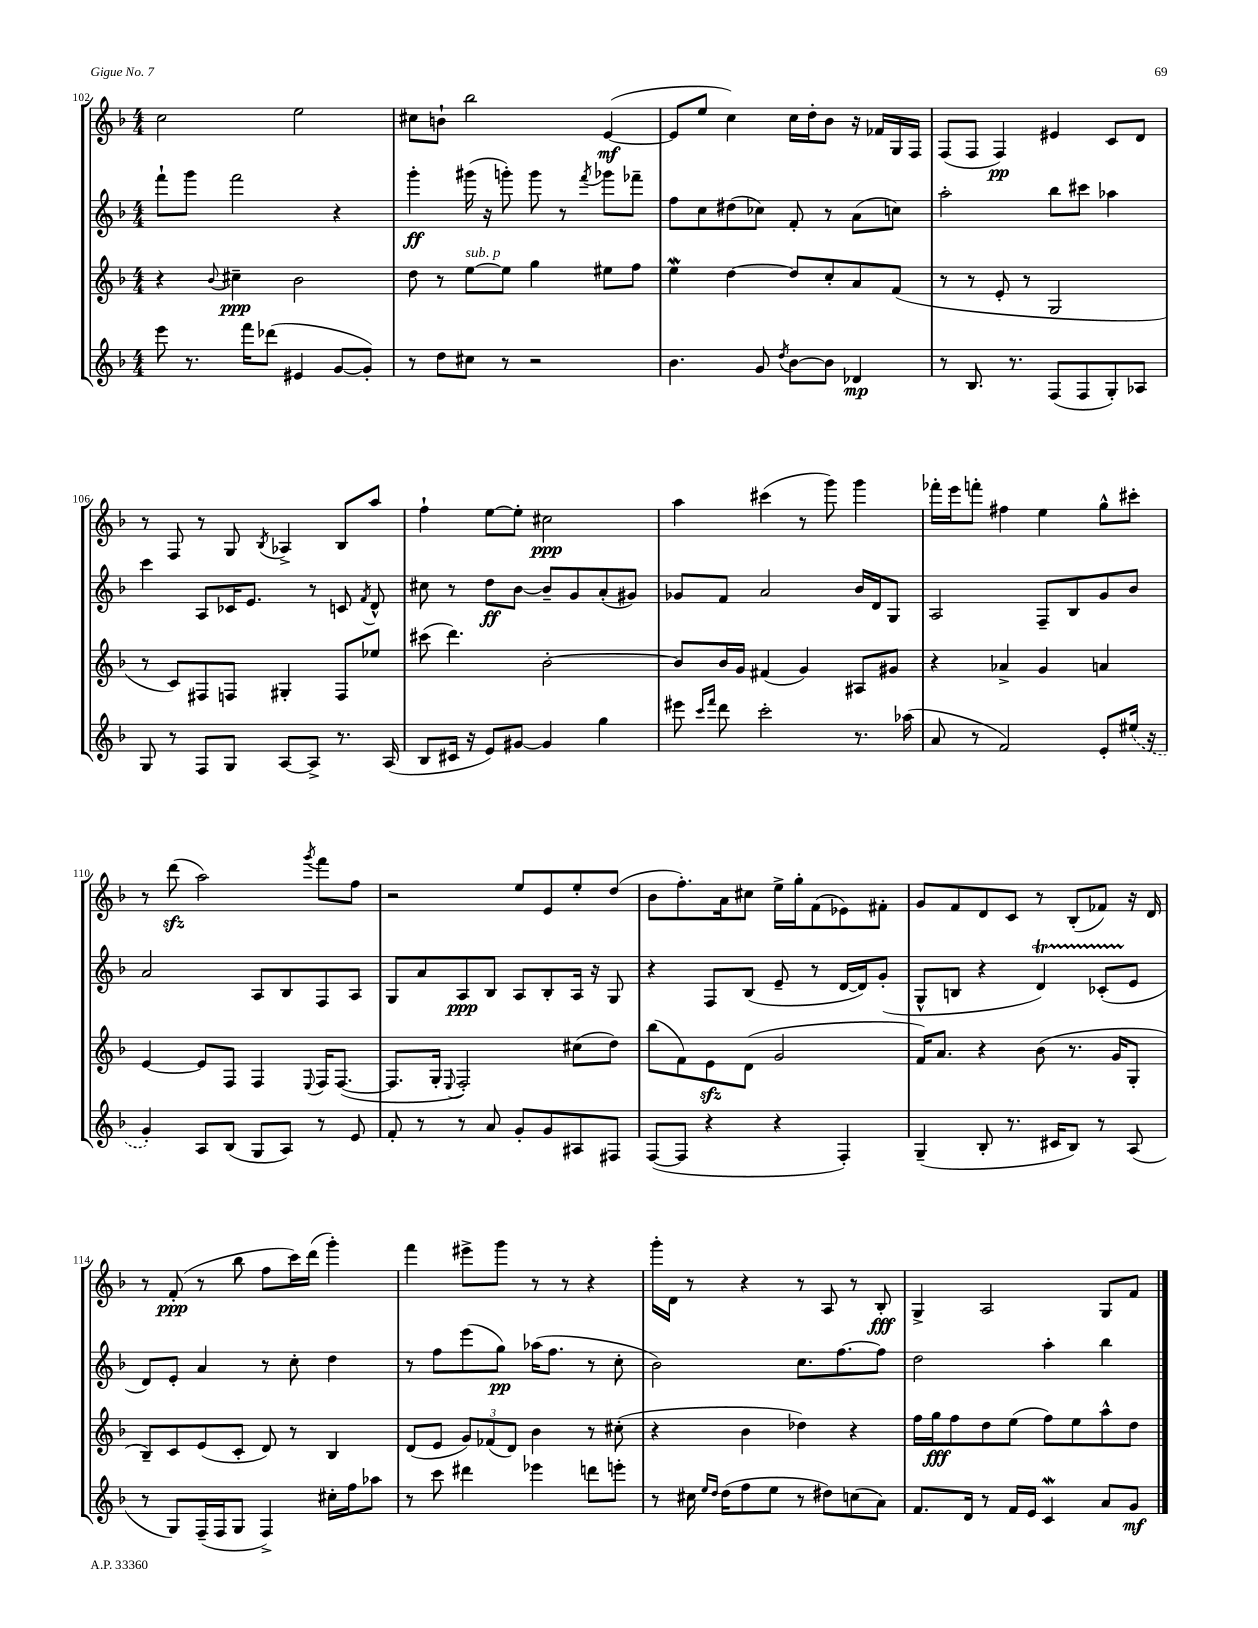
<<
\new StaffGroup <<
\new Staff = "s0" {
    \clef treble \key f \major \numericTimeSignature \time 4/4
    \autoBeamOff c''2 e''2 |
    cis''8[ b'8]-! bes''2 e'4~\mf( |
    e'8[ e''8] c''4) c''16[ d''16-. bes'8] r16 fes'16[ g16 f16] |
    f8[( f8] f4\pp) eis'4 c'8[ d'8] |
    r8 f8 r8 g8 \acciaccatura { bes8 } aes4-> bes8[ a''8] |
    f''4-! e''8[~ e''8]-. cis''2\ppp |
    a''4 cis'''4( r8 g'''8) g'''4 |
    fes'''16[-. e'''16 f'''8]-. fis''4 e''4 g''8[-^ cis'''8]-. |
    r8 d'''8\sfz( a''2) \acciaccatura { g'''8 } f'''8[ f''8] |
    r2 e''8[ e'8 e''8-. d''8]( |
    bes'8[ f''8.-.) a'16 cis''8] e''16[-> g''16-. f'8( ees'8) fis'8]-. |
    g'8[ f'8 d'8 c'8] r8 bes8[-.( fes'8]) r16 d'16 |
    r8 f'8-.\ppp( r8 bes''8 f''8[ c'''16) d'''16]( g'''4-.) |
    f'''4 eis'''8[-> g'''8] r8 r8 r4 |
    g'''16[-. d'16] r8 r4 r8 a8 r8 bes8-.\fff |
    g4-> a2 g8[ f'8] \bar "|." |
}
\new Staff = "s1" {
    \clef treble \key f \major \numericTimeSignature \time 4/4
    \autoBeamOff f'''8[-! g'''8] f'''2 r4 |
    g'''4-.\ff gis'''16( r16 g'''8-.) g'''8 r8 \acciaccatura { f'''8 } ges'''8[ fes'''8]-- |
    f''8[ c''8 dis''8( ces''8]) f'8-. r8 a'8[( c''8]) |
    a''2-. bes''8[ cis'''8] aes''4 |
    c'''4 a8[ ces'16 e'8.] r8 c'8 \acciaccatura { f'8 } d'8-^ |
    cis''8 r8 d''8[\ff bes'8]~ bes'8[-- g'8 a'8-.( gis'8]) |
    ges'8[ f'8] a'2 bes'16[ d'16 g8] |
    a2 f8[-- bes8 g'8 bes'8] |
    a'2 a8[ bes8 f8 a8] |
    g8[ a'8 a8\ppp bes8] a8[ bes8-. a16] r16 g8 |
    r4 f8[ bes8]( e'8-- r8 d'16[~ d'16) g'8]-.( |
    g8[-^ b8] r4 d'4\startTrillSpan) ces'8[-.( e'8]\stopTrillSpan |
    d'8[) e'8]-. a'4 r8 c''8-. d''4 |
    r8 f''8[ e'''8( g''8]\pp) aes''16[( f''8.] r8 c''8-. |
    bes'2) c''8.[ f''8.~ f''8] |
    d''2 a''4-. bes''4 \bar "|." |
}
\new Staff = "s2" {
    \clef treble \key f \major \numericTimeSignature \time 4/4
    \autoBeamOff r4 \appoggiatura { bes'8 } cis''4--\ppp bes'2 |
    d''8 r8 e''8[~^\markup { \italic "sub. p" } e''8] g''4 eis''8[ f''8] |
    e''4\mordent d''4~ d''8[ c''8-. a'8 f'8]( |
    r8 r8 e'8-. r8 g2 |
    r8 c'8[) fis8 f8] gis4-. f8[ ees''8] |
    cis'''8( d'''4.) bes'2~-. |
    bes'8[ bes'16 g'16] fis'4( g'4) ais8[ gis'8] |
    r4 aes'4-> g'4 a'4 |
    e'4~ e'8[ f8] f4 \appoggiatura { e8 } f16[ f8.]~( |
    f8.[ g16]-. \appoggiatura { e8 } f2-.) cis''8[( d''8]) |
    bes''8[( f'8) e'8\sfz d'8]( g'2 |
    f'16[) a'8.] r4 bes'8( r8. g'16[ g8]-. |
    bes8[--) c'8 e'8( c'8]-. d'8) r8 bes4 |
    d'8[( e'8] \tuplet 3/2 { g'8[) fes'8( d'8]) } bes'4 r8 cis''8-.( |
    r4 bes'4 des''4) r4 |
    f''16[ g''16\fff f''8 d''8 e''8]( f''8[) e''8 a''8-^ d''8] \bar "|." |
}
\new Staff = "s3" {
    \clef treble \key f \major \numericTimeSignature \time 4/4
    \autoBeamOff e'''8 r8. f'''16[ des'''8]( eis'4 g'8[~ g'8]-.) |
    r8 d''8[ cis''8] r8 r2 |
    bes'4. g'8 \acciaccatura { d''8 } bes'8[~ bes'8] des'4\mp |
    r8 bes8. r8. f8[( f8 g8-.) aes8] |
    g8 r8 f8[ g8] a8[~ a8]-> r8. a16( |
    bes8[ cis'16] r16 e'8[) gis'8]~ gis'4 g''4 |
    eis'''8 \grace { c'''16[ f'''16] } d'''8 c'''2-. r8. aes''16( |
    a'8 r8 f'2) e'8[-. \once \slurDashed eis''16]( r16 |
    g'4-.) a8[ bes8]( g8[ a8]) r8 e'8 |
    f'8-. r8 r8 a'8 g'8[-. g'8 ais8 fis8] |
    f8[~( f8] r4 r4 f4-.) |
    g4--( bes8-. r8. cis'16[ bes8]) r8 a8( |
    r8 g8[) f16--( f16 g8] f4->) cis''16[-. f''16 aes''8] |
    r8 c'''8 dis'''4 ees'''4 d'''8[ e'''8]-. |
    r8 cis''16 \grace { e''16[ d''16] } d''16[( f''8 e''8] r8 dis''8[) c''8( a'8]) |
    f'8.[ d'16] r8 f'16[ e'16] c'4\mordent a'8[ g'8]\mf \bar "|." |
}
>>
>>
\layout { \context { \Score currentBarNumber = #102 } }
